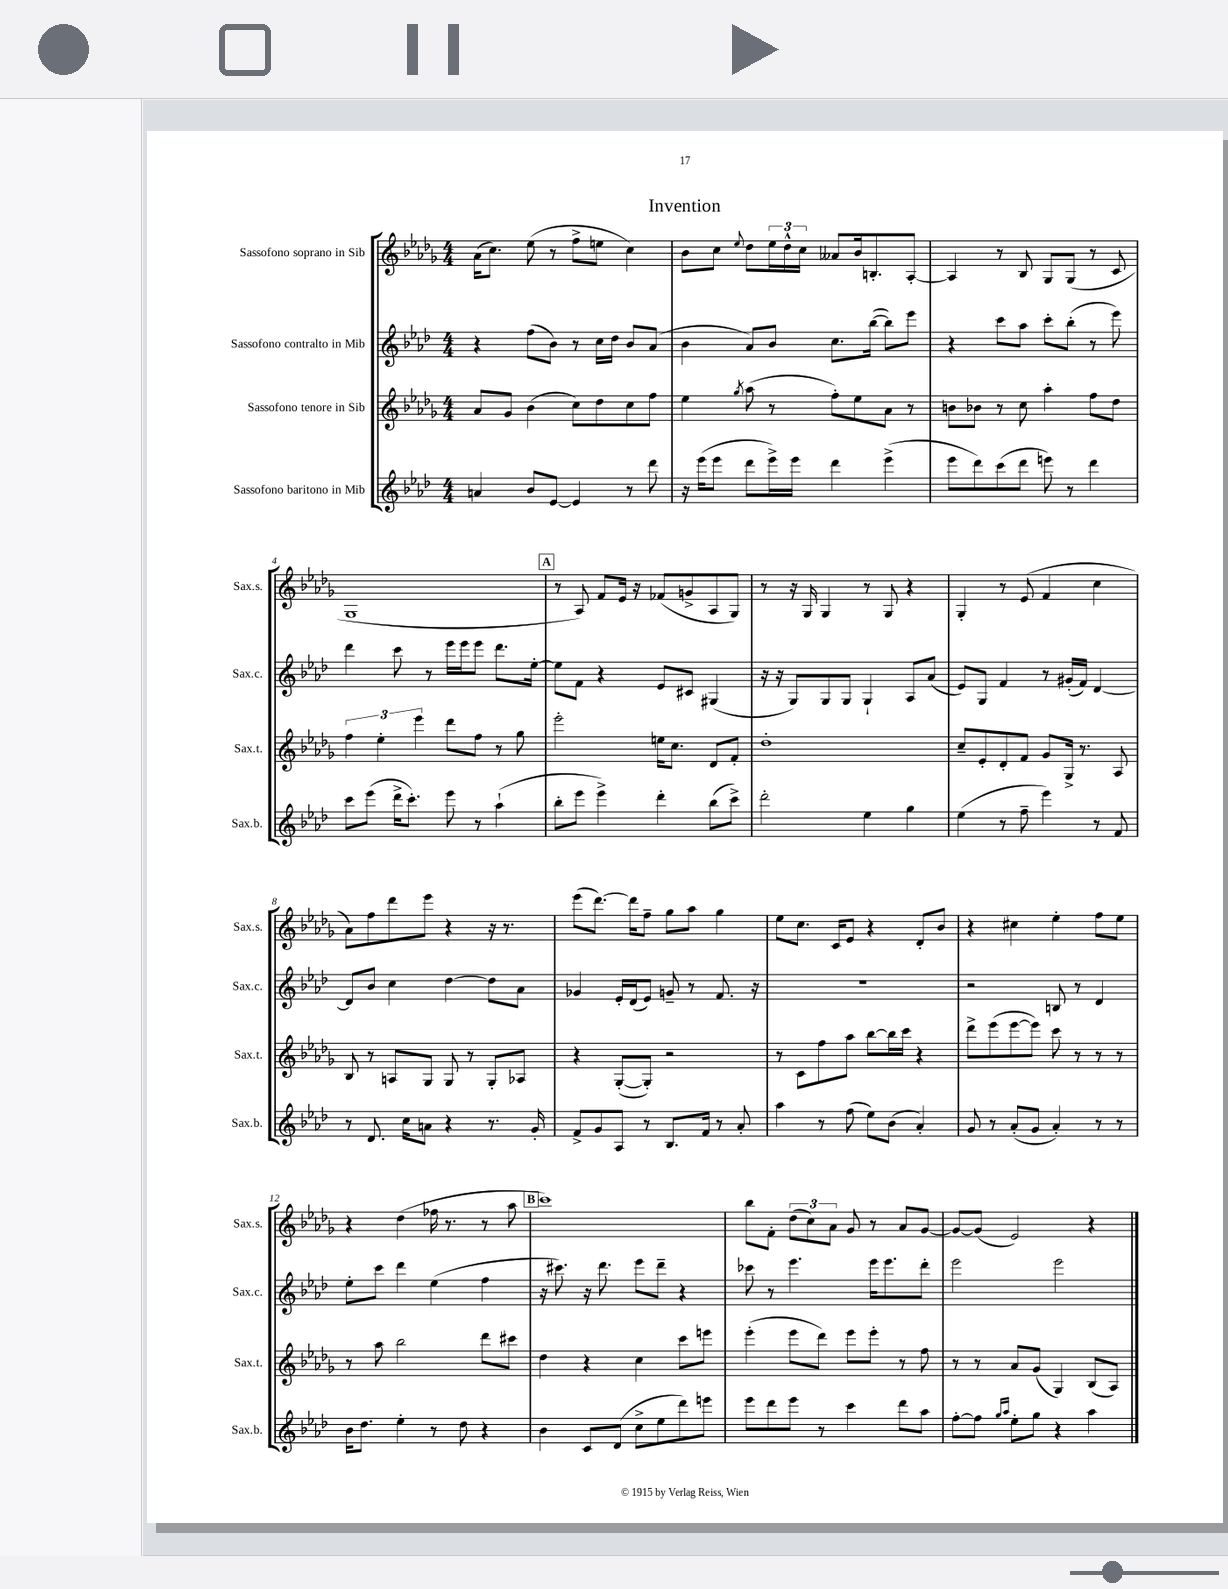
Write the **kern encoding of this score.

**kern	**kern	**kern	**kern
*staff4	*staff3	*staff2	*staff1
*clefG2	*clefG2	*clefG2	*clefG2
*k[b-e-a-d-]	*k[b-e-a-d-g-]	*k[b-e-a-d-]	*k[b-e-a-d-g-]
*M4/4	*M4/4	*M4/4	*M4/4
4a/	8a-/L	4r	(16a-\LK
.	.	.	8.cc\J)
.	8g-/J	.	.
8b-/L	(4b-\	(8ff\L	(8ee-\
[8e-/J	.	8b-\J)	8r
4e-/]	8cc\L)	8r	8ff^\L
.	8dd-\	16cc\LL	8ee\J
.	.	16dd-\JJ	.
8r	8cc\	8b-/L	4cc\)
8ddd-\	8ff\J	(8a-/J	.
=	=	=	=
16r	4ee-\	4b-\	8b-\L
(16eee-\LK	.	.	.
8eee-\J	.	.	8cc\J
.	8qgg-/	.	8qqee-/
8ddd-\L	(8aa-\	8a-/L)	8dd-\L
16eee-^\L)	8r	8b-/J	24ee-\L
.	.	.	24dd-^^\
16eee-\JJ	.	.	.
.	.	.	24cc\JJ
4ddd-\	8ff'\L)	8.cc\L	8a--/L
.	8ee-\	.	16b-/k
.	.	([16bb-\Jk	8.B'/
(4eee-^\	8a-\J	8bb-\]L)	.
.	8r	8eee-\J	[8A-'/J
=	=	=	=
8eee-\L	8b\L	4r	4A-/]
8ddd-\)	8b-\J	.	.
(8ccc\	8r	8ccc\L	8r
8ddd-\J	8cc\	8aa-\J	8B-/
8eee\)	4aa-'\	8ccc'\L	8G-/L
8r	.	(8bb-'\J	(8G-/J
4ddd-\	8ff\L	8r	8r
.	8dd-\J	8eee-\)	8c/
=	=	=	=
8ccc\L	6ff\	4ddd-\	1G-
(8eee-\J	.	.	.
.	6ee-'\	.	.
16ddd-^\LK	.	8ccc\	.
8.ccc'\J)	.	.	.
.	6eee-\	.	.
.	.	8r	.
8eee-\	8ddd-\L	16eee-\LL	.
.	.	16eee-\J	.
8r	8ff\J	8eee-\J	.
(4aa-`\	8r	8.ddd-\L	.
.	8gg-\	.	.
.	.	[16ee-'\Jk	.
=	=	=	=
8bb-'\L	2eee-'\	8ee-\]L	8r
8eee-\J	.	8f\J	8A-/)
4eee-^\)	.	4r	8f/L
.	.	.	16e-/Jk
.	.	.	16r
4ddd-'\	16ee\LK	8e-/L	(8f-/L
.	8.cc\J	.	.
.	.	8c#/J	8g^/
(8bb-\L	8d-/L	(4G#/	8A-/
8ccc^\J)	8f'/J	.	8G-/J)
=	=	=	=
2ddd-'\	1dd-'	16r	8r
.	.	16r	.
.	.	8G/L)	16r
.	.	.	16G-/
.	.	8G/	4G-/
.	.	8G/J	.
4ee-\	.	4G`/	8r
.	.	.	8G-/
4gg\	.	8A-/L	4r
.	.	(8a-/J	.
=	=	=	=
(4ee-\	8cc~/L	8e-/L)	4G-'/
.	8e-'/	8G/J	.
8r	8d-'/	4f/	8r
8ff~\	8f/J	.	(8e-/
4eee-\)	8g-/L	8r	4f/
.	16G-^/Jk	(16g#'/LL	.
.	8.r	16f/JJ)	.
8r	.	[4d-/	4cc\
8f/	8A-/	.	.
=	=	=	=
8r	8B-/	8d-/]L	8a-\L)
8.d-/	8r	8b-/J	8ff\
.	8A/L	4cc\	8ddd-\
16cc\LK	.	.	.
8a\J	8G-/J	.	8eee-\J
4r	8G-/	[4dd-\	4r
.	8r	.	.
8.r	8G-'/L	8dd-\]L	16r
.	.	.	8.r
.	8A-/J	8a-\J	.
16g'/	.	.	.
=	=	=	=
8f^/L	4r	4g-/	(8eee-\L
8g/	.	.	[8.ddd-\J)
8A-/J	([8G-'/L	16e-'/LL	.
.	.	(16d-/J	16ddd-\]LK
8r	8G-'/]J)	8e-/J)	8ff~\J
8.B-/L	2r	8g~/	8gg-\L
.	.	8r	8aa-\J
16f/Jk	.	.	.
8r	.	8.f/	4gg-\
8a-'/	.	.	.
.	.	16r	.
=	=	=	=
4aa-\	8r	1r	8ee-\L
.	8c\L	.	8.cc\J
8r	8ff\	.	.
.	.	.	16c/LK
(8ff\	8aa-\J	.	8e-/J
8ee-\L)	[8bb-\L	.	4r
(8b-\J	16bb-\]L	.	.
.	16ccc\JJ	.	.
4a-'/)	4r	.	8d-'/L
.	.	.	8b-/J
=	=	=	=
8g/	8ddd-^\L	2r	4r
8r	(8eee-\	.	.
(8a-'/L	[8eee-\	.	4cc#\
8g/J	8eee-\]J)	.	.
4a-'/)	8ccc\	8B/	4ee-'\
.	8r	8r	.
8r	8r	4d-/	8ff\L
8r	8r	.	8ee-\J
=	=	=	=
16b-\LK	8r	8ee-'\L	4r
8.dd-\J	.	.	.
.	8aa-\	8ccc\J	.
4ee-'\	2bb-\	4ddd-\	(4dd-\
8r	.	(4ee-\	16ff-\
.	.	.	8.r
8dd-\	.	.	.
4r	8ddd-\L	4ff\	8r
.	8ccc#\J	.	8aa-\
=	=	=	=
4b-\	4dd-\	16r	1ccc)
.	.	8.ccc#\)	.
8c/L	4r	16r	.
.	.	8.ddd-\	.
(8d-/J	.	.	.
8cc^\L	4cc\	8eee-\L	.
8ee-\	.	8ddd-~\J	.
8ddd-\)	8ccc\L	4r	.
8eee\J	8eee\J	.	.
=	=	=	=
8eee-\L	(4eee-'\	8ccc-\	8bb-\L
8ddd-\	.	8r	8f'\J
8eee-\J	8eee-\L	4.eee-\	(12dd-\L
.	.	.	12cc\)
8r	8ddd-\J)	.	.
.	.	.	12a-\J
4ccc\	8eee-\L	.	8g-/
.	8eee-'\J	16eee-\LK	8r
.	.	8.eee-\	.
8ddd-\L	8r	.	8a-/L
8aa-\J	8ff\	8ddd-'\J	[8g-/J
=	=	=	=
[8ff'\L	8r	2eee-\	8g-/_L
8ff\]J	8r	.	(8g-/]J
16qqgg/LL	.	.	.
16qqaa-/JJ	.	.	.
8ee-'\L	8a-/L	.	2e-/)
8gg\J	(8g-/J	.	.
4r	4G-/)	2eee-\	.
4aa-\	(8B-/L	.	4r
.	8A-/J)	.	.
==	==	==	==
*-	*-	*-	*-
